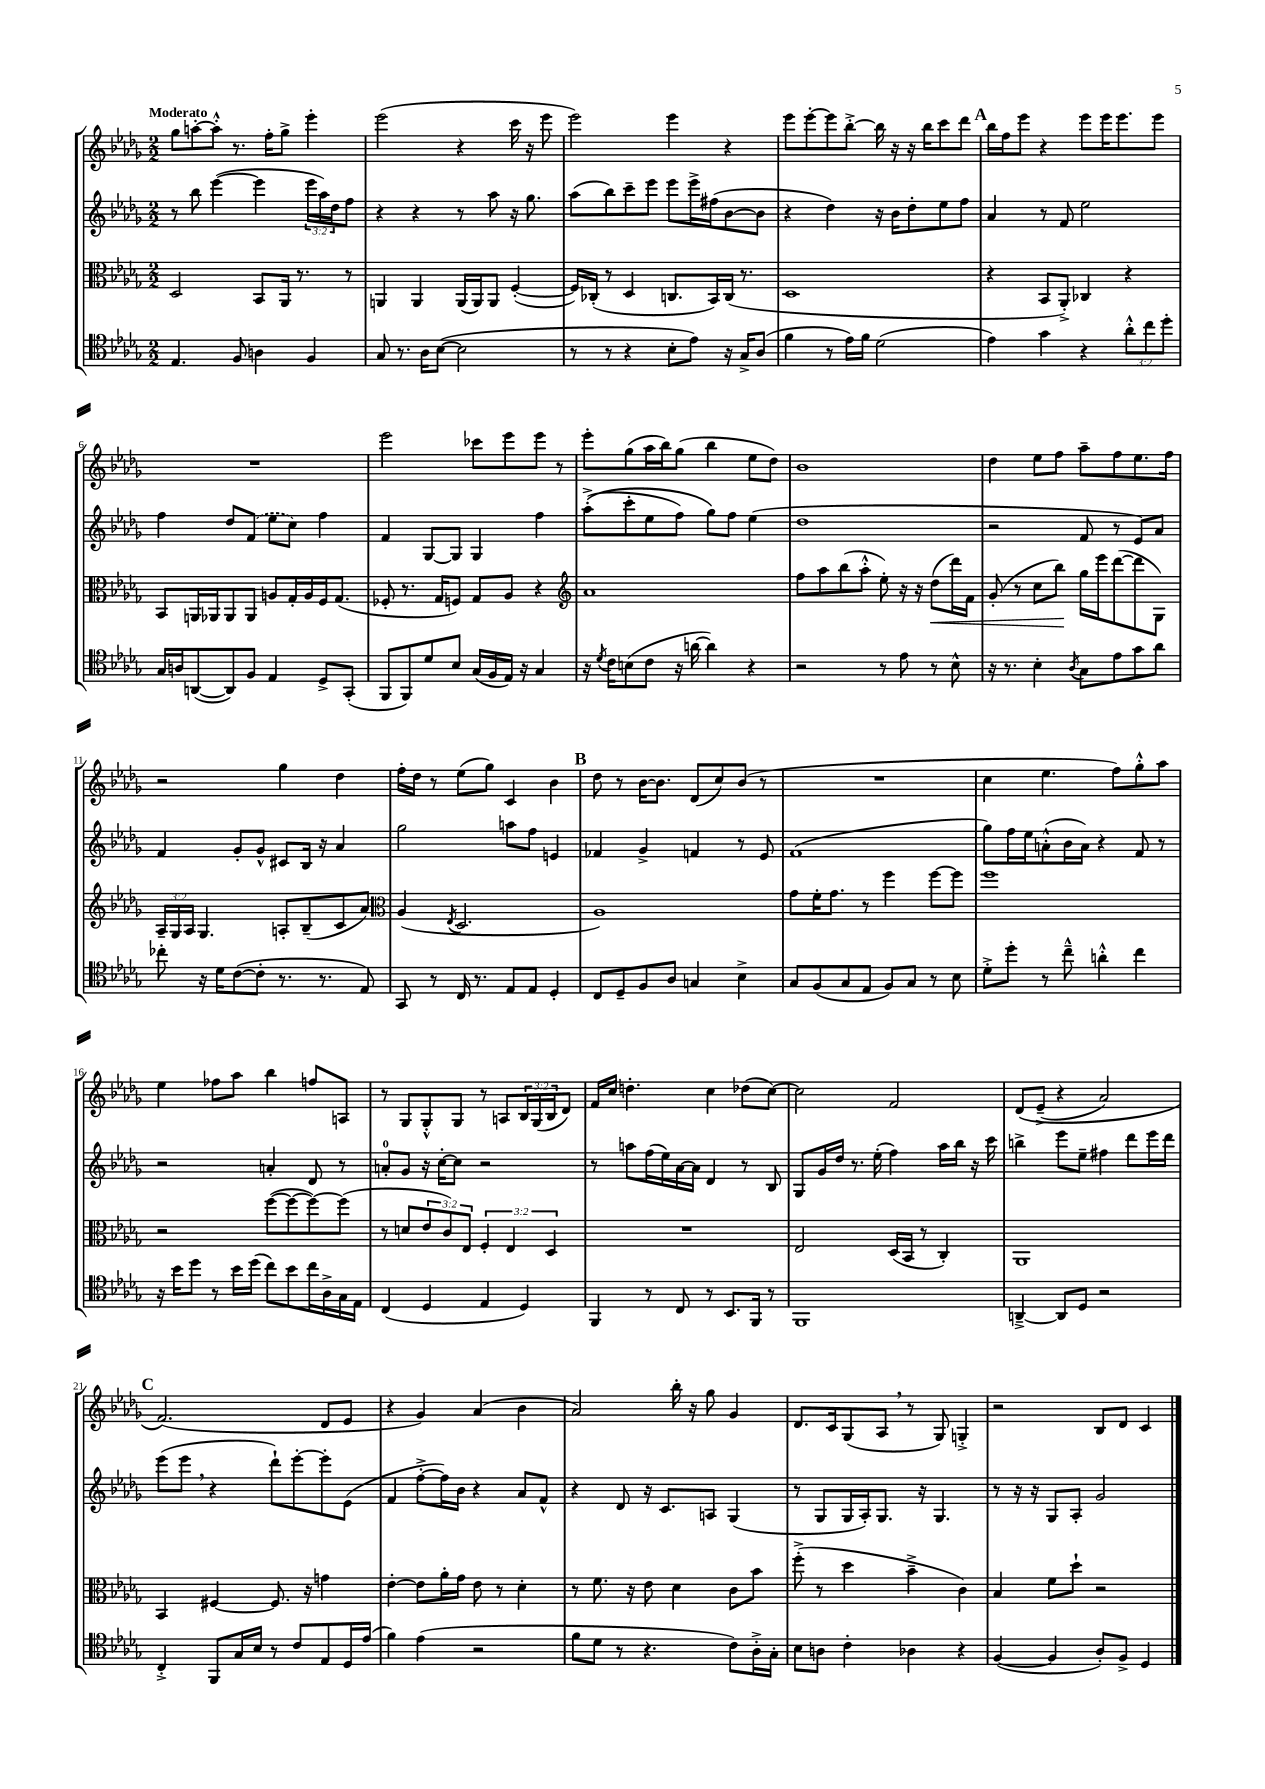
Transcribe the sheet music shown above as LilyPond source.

<<
\new StaffGroup <<
\new Staff = "s0" {
    \clef treble \key des \major \numericTimeSignature \time 2/2 \override Staff.TupletNumber.text = #tuplet-number::calc-fraction-text \tempo "Moderato"
    ges''8 a''8~-. a''8-.-^ r8. f''16-. ges''8-> ees'''4-. |
    ees'''2( r4 c'''16 r16 ees'''8 |
    ees'''2) ees'''4 r4 |
    ees'''8 ees'''8~-. ees'''8 bes''8~-.-> bes''16 r16 r16 bes''16 c'''8 des'''8 |
    \mark \markup { \bold "A" } bes''16 f''16 ees'''8 r4 ees'''8 ees'''16 ees'''8. ees'''8 |
    R1 |
    ees'''2 ces'''8 ees'''8 ees'''8 r8 |
    ees'''8-. ges''8( aes''16 bes''16) ges''8( bes''4 ees''8 des''8) |
    bes'1 |
    des''4 ees''8 f''8 aes''8-- f''8 ees''8. f''16 |
    r2 ges''4 des''4 |
    f''16-. des''16 r8 ees''8( ges''8) c'4 bes'4 |
    \mark \markup { \bold "B" } des''8 r8 bes'16~ bes'8. des'8( c''8) bes'8( r8 |
    R1 |
    c''4 ees''4. f''8) ges''8-.-^ aes''8 |
    ees''4 fes''8 aes''8 bes''4 f''8 a8 |
    r8 ges8 ges8-.-^ ges8 r8 a8 \tuplet 3/2 { bes16 ges16( bes16 } des'8) |
    f'16 c''16 d''4.-. c''4 des''8( c''8~) |
    c''2 f'2 |
    des'8\( ees'8--->( r4 aes'2) |
    \mark \markup { \bold "C" } f'2.(\) des'8 ees'8 |
    r4 ges'4) aes'4( bes'4 |
    aes'2) bes''16-. r16 ges''8 ges'4 |
    des'8. c'16 ges8( aes8 \breathe r8 ges8) g4-.-> |
    r2 bes8 des'8 c'4 \bar "|." |
}
\new Staff = "s1" {
    \clef treble \key des \major \numericTimeSignature \time 2/2 \override Staff.TupletNumber.text = #tuplet-number::calc-fraction-text
    r8 bes''8 ees'''4~( ees'''4 \tuplet 3/2 { ees'''16 aes''16) des''16 } f''8 |
    r4 r4 r8 aes''8 r16 ges''8. |
    aes''8( bes''8) c'''8-- ees'''8 ees'''8 ees'''16-> fis''16( bes'8~ bes'8 |
    r4 des''4) r16 bes'16 des''8-. ees''8 f''8 |
    \mark \markup { \bold "A" } aes'4 r8 f'8 ees''2 |
    f''4 des''8 \once \slurDashed f'8( ees''8 c''8) f''4 |
    f'4 ges8~ ges8 ges4 f''4 |
    aes''8-.->(\( c'''8-. ees''8 f''8) ges''8\) f''8 ees''4( |
    des''1 |
    r2 f'8 r8 ees'8) aes'8 |
    f'4 ges'8-. ges'8-^ cis'8 bes16 r16 aes'4 |
    ges''2 a''8 f''8 e'4 |
    \mark \markup { \bold "B" } fes'4 ges'4-> f'4 r8 ees'8 |
    f'1( |
    ges''8) f''16 ees''16 a'8-.-^( bes'16 a'16) r4 f'8 r8 |
    r2 a'4-. des'8 r8 |
    a'8-0-. ges'8 r16 c''16~-. c''8 r2 |
    r8 a''8 f''16( ees''16) aes'16~ aes'16 des'4 r8 bes8 |
    ges8 ges'16 des''16 r8. ees''16-.( f''4) aes''16 bes''16 r16 c'''16 |
    b''4-> ees'''8 ees''8-- fis''4 des'''8 ees'''16 des'''16 |
    \mark \markup { \bold "C" } ees'''8( ees'''8 \breathe r4 des'''8-!) ees'''8~-. ees'''8-. ees'8( |
    f'4 f''8~-.-> f''16) bes'16 r4 aes'8 f'8-^ |
    r4 des'8 r16 c'8. a8 ges4( |
    r8 ges8 ges16 aes16-.) ges8. r16 ges4. |
    r8 r16 r16 ges8 aes8-. ges'2 \bar "|." |
}
\new Staff = "s2" {
    \clef alto \key des \major \numericTimeSignature \time 2/2 \override Staff.TupletNumber.text = #tuplet-number::calc-fraction-text
    des2 bes,8 aes,16 r8. r8 |
    a,4 a,4 a,16( a,16) a,8 f4~-.( |
    f16) ces16-.( r8 des4 c8. bes,16) c16( r8. |
    des1 |
    \mark \markup { \bold "A" } r4 bes,8 aes,8-.->) ces4 r4 |
    bes,8 a,16 aes,16 aes,8 aes,8 a8 ges16-. a16 f16 ges8.( |
    fes8-. r8. ges16 f8) ges8 aes8 r4 |
    \clef treble aes'1 |
    f''8 aes''8 bes''8( aes''8-.-^ ees''8-.) r16 r16 des''8\<( des'''16) f'16 |
    ges'8-.( r8 c''8 bes''8\!) ges''16 ees'''16 des'''8~( des'''8 ges8) |
    \tuplet 3/2 { aes16-- ges16 aes16 } ges4. a8-. bes8--( c'8 aes'8) |
    \clef alto aes4( \acciaccatura { ees8 } des2. |
    \mark \markup { \bold "B" } aes1) |
    ges'8 f'16-. ges'8. r8 f''4 f''8~ f''8 |
    f''1 |
    r2 f''8~( f''8~ f''8~) f''8( |
    r8 d'8 \tuplet 3/2 { ees'8 c'8) ees8 } \tuplet 3/2 { f4-. ees4 des4 } |
    R1 |
    ees2 des16( bes,16 r8 c4-.) |
    aes,1 |
    \mark \markup { \bold "C" } bes,4 fis4~ fis8. r16 g'4 |
    ees'4~-. ees'8 aes'16-. ges'16 ees'8 r8 des'4-. |
    r8 f'8. r16 ees'8 des'4 c'8 bes'8 |
    f''8-.->( r8 des''4 bes'4---> c'4) |
    bes4 f'8 des''8-! r2 \bar "|." |
}
\new Staff = "s3" {
    \clef tenor \key des \major \numericTimeSignature \time 2/2 \override Staff.TupletNumber.text = #tuplet-number::calc-fraction-text
    ees4. f8 a4 f4 |
    ges8 r8. aes16 bes8~( bes2 |
    r8 r8 r4 bes8-. ees'8) r16 ges16-> aes8( |
    f'4 r8 ees'16) f'16 des'2( |
    \mark \markup { \bold "A" } ees'4) ges'4 r4 \tuplet 3/2 { aes'8-.-^ c''8 des''8-. } |
    ges16 a16 a,8~( a,8) f8 ees4 des8-> ges,8-.( |
    f,8 f,8) des'8 bes8 ges16( f16 ees16) r16 ges4 |
    r16 \acciaccatura { des'8 } c'16 b8( c'8 r16 a'16~ a'4) r4 |
    r2 r8 ees'8 r8 bes8-^ |
    r16 r8. bes4-. \acciaccatura { aes8 } ges8 ees'8 ges'8 aes'8 |
    ces''8-. r16 des'16 c'8~( c'8-. r8. r8. ees8) |
    ges,8 r8 c16 r8. ees8 ees8 des4-. |
    \mark \markup { \bold "B" } c8 des8-- f8 aes8 g4 bes4-> |
    ges8 f8( ges8 ees8 f8) ges8 r8 bes8 |
    des'8-.-> des''8-. r8 c''8---^ a'4-.-^ c''4 |
    r16 bes'16 des''8 r8 bes'16 des''16( c''8) bes'8 c''16 aes16-> ges16 ees16 |
    c4( des4 ees4 des4) |
    f,4 r8 c8 r8 bes,8. f,16 r8 |
    f,1 |
    a,4~---> a,8 des8 r2 |
    \mark \markup { \bold "C" } c4-.-> f,8 ges16 bes16 r8 c'8 ees8 des16 ees'16( |
    f'4) ees'4( r2 |
    f'8 des'8 r8 r4. c'8) aes16-.-> ges16-. |
    bes8 a8 c'4-. aes4 r4 |
    f4~( f4 aes8-.) f8-> des4 \bar "|." |
}
>>
>>
